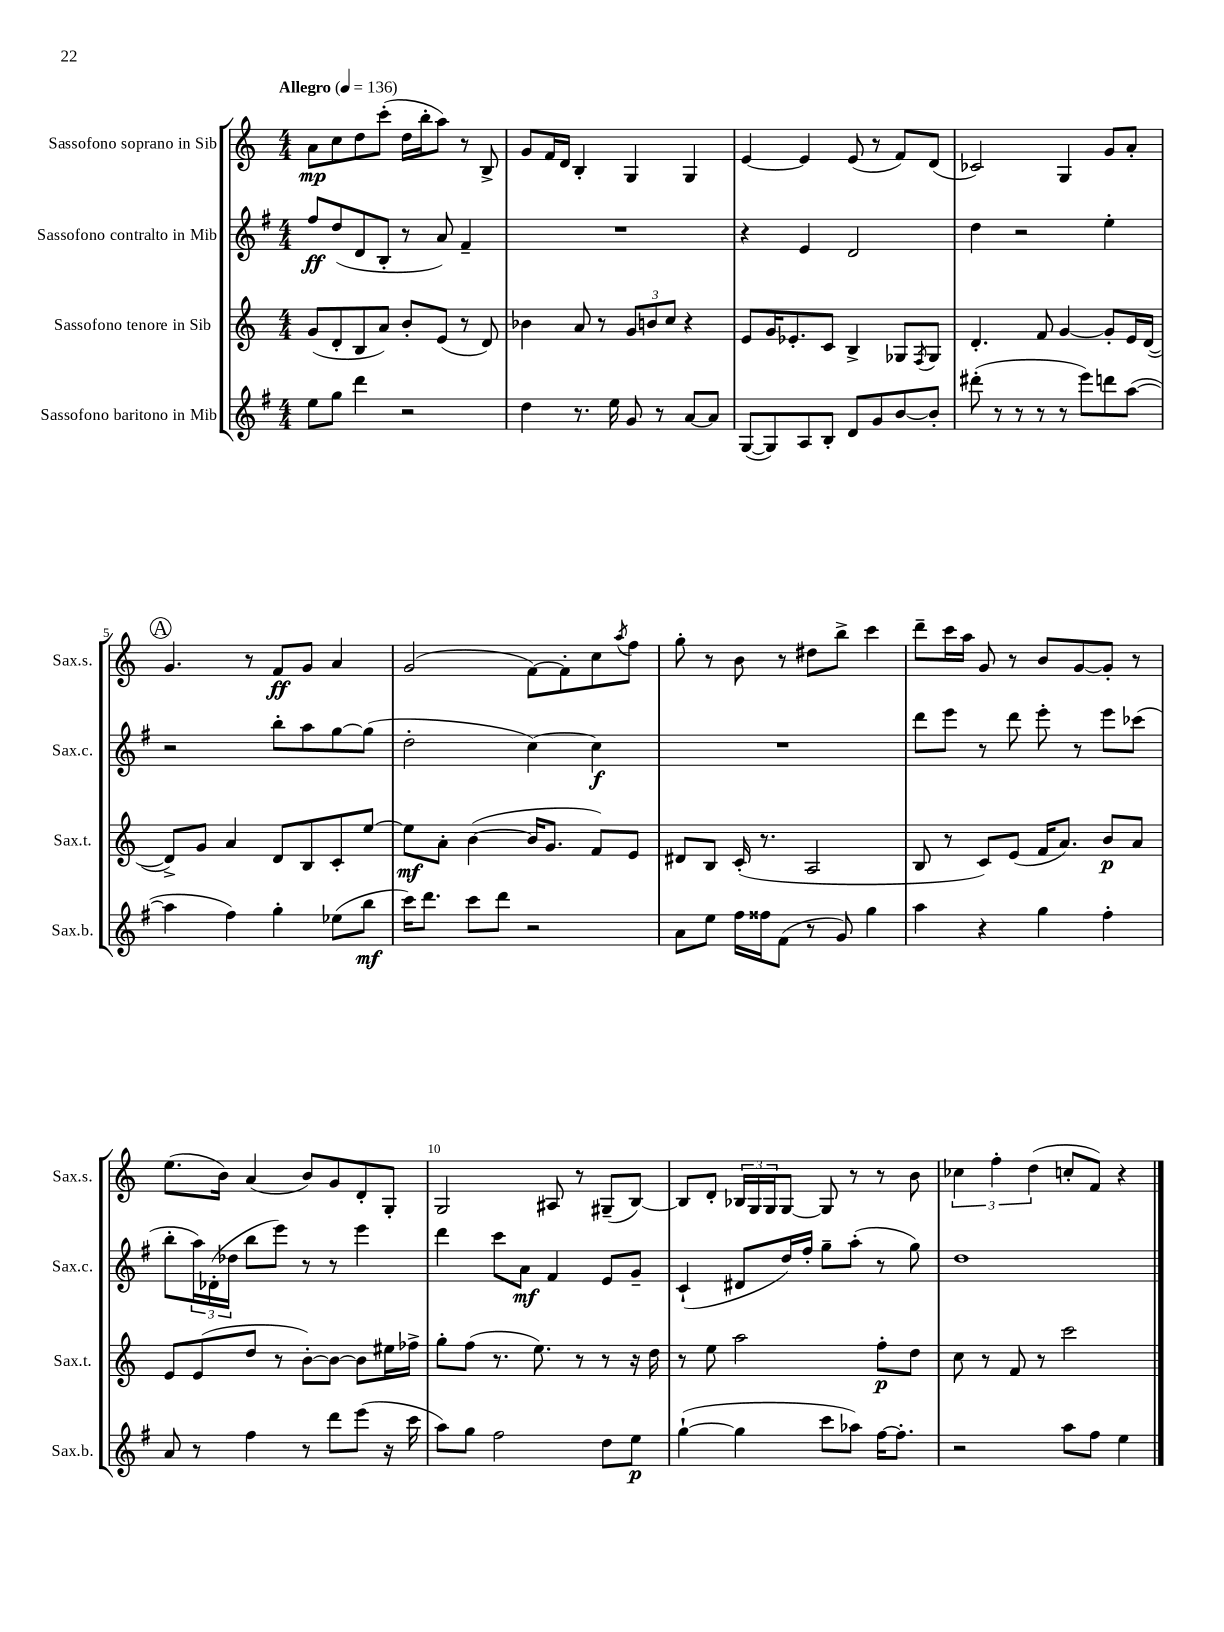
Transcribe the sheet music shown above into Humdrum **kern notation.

**kern	**kern	**kern	**kern
*staff4	*staff3	*staff2	*staff1
*clefG2	*clefG2	*clefG2	*clefG2
*k[f#]	*k[]	*k[f#]	*k[]
*M4/4	*M4/4	*M4/4	*M4/4
*MM136	*MM136	*MM136	*MM136
8ee	(8g	8ff#	8a
8gg	8d'	(8dd	8cc
4ddd	8B	8d	8dd
.	8a)	8B'	(8ccc'
2r	8b'	8r	16dd
.	.	.	16bb'
.	(8e	8a)	8aa)
.	8r	4f#~	8r
.	8d)	.	8B^
=	=	=	=
4dd	4b-	1r	8g
.	.	.	16f
.	.	.	16d
8.r	8a	.	4B'
.	8r	.	.
16ee	.	.	.
8g	12g	.	4G
.	12b	.	.
8r	.	.	.
.	12cc	.	.
[8a	4r	.	4G
8a]	.	.	.
=	=	=	=
([8G	8e	4r	[4e
8G])	16g	.	.
.	8.e-'	.	.
8A	.	4e	4e]
8B'	8c	.	.
8d	4B^	2d	(8e
8g	.	.	8r
[8b	8G-	.	8f)
.	8qF	.	.
8b']	8G-	.	(8d
=	=	=	=
(8ddd#'	4.d'	4dd	2c-)
8r	.	.	.
8r	.	2r	.
8r	8f	.	.
8r	[4g	.	4G
8eee)	.	.	.
8ddd	8g']	4ee'	8g
([8aa	16e	.	8a'
.	([16d	.	.
=	=	=	=
4aa]	8d^])	2r	4.g
.	8g	.	.
4ff#)	4a	.	.
.	.	.	8r
4gg'	8d	8bb'	8f
.	8B	8aa	8g
(8ee-	8c'	[8gg	4a
8bb	[8ee	(8gg]	.
=	=	=	=
16ccc)	8ee]	2dd'	(2g
8.ddd	.	.	.
.	8a'	.	.
8ccc	([4b	.	.
8ddd	.	.	.
2r	16b]	[4cc)	[8f)
.	8.g	.	.
.	.	.	8f']
.	8f)	4cc]	8cc
.	.	.	8qaa
.	8e	.	8ff
=	=	=	=
8a	8d#	1r	8gg'
8ee	8B	.	8r
16ff#	(16c'	.	8b
16ff##	8.r	.	.
(8f#	.	.	8r
8r	2A	.	8dd#
8g)	.	.	8bb^
4gg	.	.	4ccc
=	=	=	=
4aa	8B	8ddd	8ddd~
.	8r	8eee	16ccc
.	.	.	16aa
4r	8c)	8r	8g
.	(8e	8ddd	8r
4gg	16f	8eee'	8b
.	8.a)	.	.
.	.	8r	[8g
4ff#'	8b	8eee	8g']
.	8a	(8ccc-	8r
=	=	=	=
8a	8e	8bb'	(8.ee
8r	(8e	24aa)	.
.	.	(24d-'	.
.	.	.	16b)
.	.	24dd-	.
4ff#	8dd	8bb	(4a
.	8r	8eee)	.
8r	[8b')	8r	8b)
8ddd	8b_	8r	8g
(8eee	8b]	4eee	8d'
16r	16ee#	.	8G'
16ccc	16ff-^	.	.
=	=	=	=
8aa)	8gg'	4ddd	2G
8gg	(8ff	.	.
2ff#	8.r	8ccc	.
.	.	8a	.
.	8.ee)	.	.
.	.	4f#	8A#
.	8r	.	8r
8dd	8r	8e	(8G#~
8ee	16r	8g~	[8B)
.	16dd	.	.
=	=	=	=
([4gg`	8r	(4c`	8B]
.	8ee	.	8d'
4gg]	2aa	8d#	24B-
.	.	.	24G
.	.	.	24G
.	.	16dd)	[8G
.	.	16ff#'	.
8ccc	.	8gg~	8G]
8aa-)	.	(8aa'	8r
[16ff#	8ff'	8r	8r
8.ff#']	.	.	.
.	8dd	8gg)	8b
=	=	=	=
2r	8cc	1dd	6cc-
.	8r	.	.
.	.	.	6ff'
.	8f	.	.
.	.	.	(6dd
.	8r	.	.
8aa	2ccc	.	8cc'
8ff#	.	.	8f)
4ee	.	.	4r
==	==	==	==
*-	*-	*-	*-
